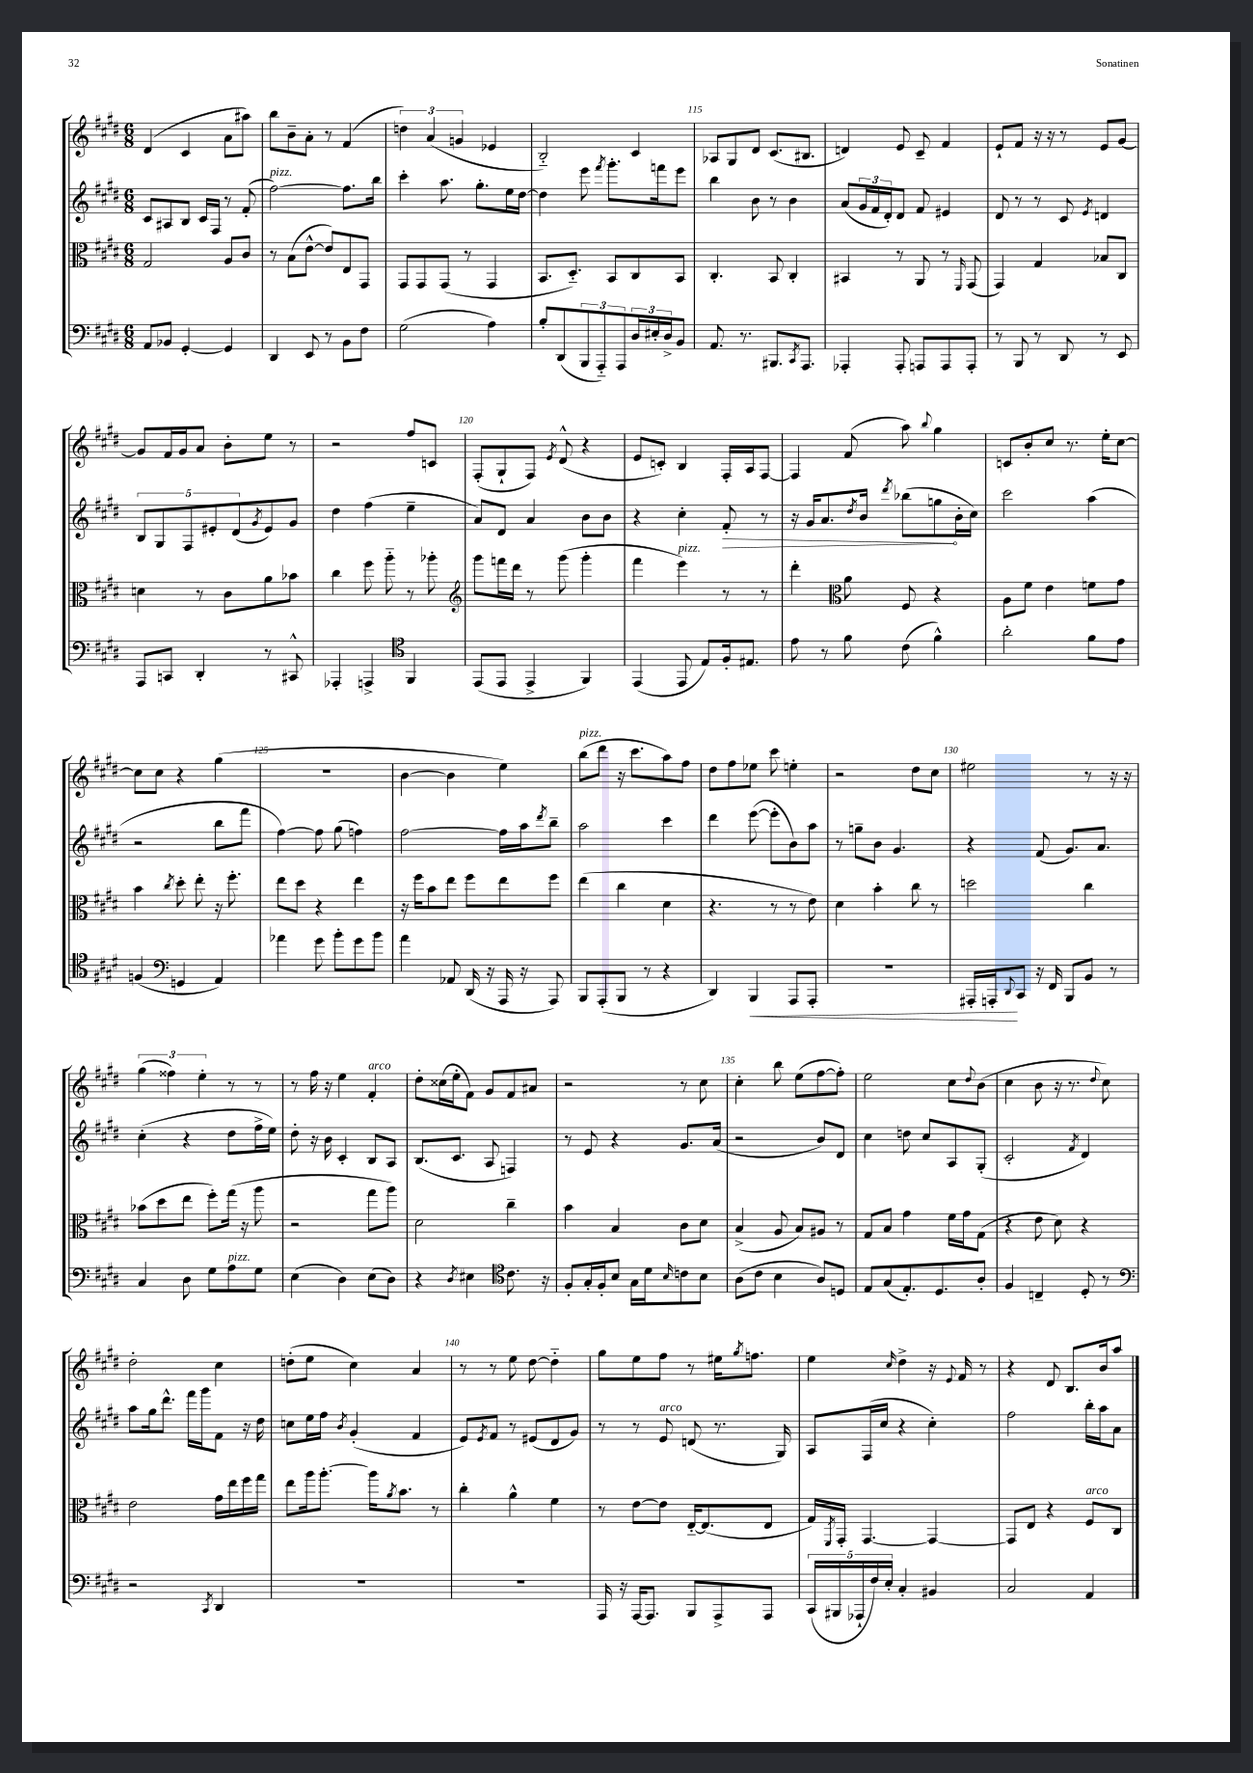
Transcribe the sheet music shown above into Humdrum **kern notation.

**kern	**dynam	**kern	**kern	**dynam	**kern
*part4	*part4	*part3	*part2	*part2	*part1
*staff4	*staff4	*staff3	*staff2	*staff2	*staff1
*clefF4	*	*clefC3	*clefG2	*	*clefG2
*k[f#c#g#d#]	*	*k[f#c#g#d#]	*k[f#c#g#d#]	*	*k[f#c#g#d#]
*M6/8	*	*M6/8	*M6/8	*	*M6/8
=111	=111	=111	=111	=111	=111
8AA/L	.	2G#/	8c#/L	.	(4d#/
8BB-X/J	.	.	8A#X/	.	.
[4GG#'/	.	.	8B/J	.	4c#/
.	.	.	16c#/LL	.	.
.	.	.	16F#/JJ	.	.
4GG#/]	.	8A/L	8r	.	8a\L
.	.	8c#/J	(8f#'/	.	8aa#X\J)
=112	=112	=112	=112	=112	=112
!	!	!	!LO:TX:a:i:t=pizz.	!	!
4DD#/	.	8r	[2ff#\)	.	8bb\L
.	.	(8B\L	.	.	8b~\
8EE/	.	[8e^^\J	.	.	8a'\J
8r	.	8e/L])	.	.	8r
8BB\L	.	8E/	8.ff#\L]	.	(4f#/
8F#\J	.	8GG#/J	.	.	.
.	.	.	16bb\Jk	.	.
=113	=113	=113	=113	=113	=113
(2G#\	.	8GG#/L	4ccc#'\	.	6ddn\)
.	.	8GG#/	.	.	.
.	.	.	.	.	(6a/
.	.	(8GG#/J	8.aa\	.	.
.	.	.	.	.	6gn/
.	.	8r	.	.	.
.	.	.	8.gg#'\L	.	.
4A\)	.	4GG#/	.	.	4e-X/
.	.	.	16ee\L	.	.
.	.	.	[16dd#\JJ	.	.
=114	=114	=114	=114	=114	=114
8B'/L	.	8.BB/L	4dd#\]	.	2B/)
(8DD#/	.	.	.	.	.
.	.	8.D#/J)	.	.	.
12BBB/	.	.	8eee\	.	.
12AAA/)	.	.	.	.	.
.	.	.	8qfff#/	.	.
.	.	8BB/L	8.ggg#'\L	.	.
12AAA/	.	.	.	.	.
24D#/L	.	8C#/	.	.	4c#/
24E#X'/	.	.	.	.	.
.	.	.	16fffn\k	.	.
24D#^/J	.	.	.	.	.
8BB/J	.	8BB/J	8eee\J	.	.
=115	=115	=115	=115	=115	=115
8.AA/	.	4.C#'/	4bb\	.	8A-X/L
.	.	.	.	.	8G#/
8.r	.	.	.	.	.
.	.	.	8b\	.	8d#/J
8.BBB#X/L	.	8BB/	8r	.	(8.c#/L
.	.	4C#'/	4b\	.	.
8qCC#/	.	.	.	.	.
8.AAA/J	.	.	.	.	8.B#X/J
=116	=116	=116	=116	=116	=116
4AAA-X'/	.	4BB#X/	(8a/L	.	4dn/)
.	.	.	24g#/L	.	.
.	.	.	24f#/	.	.
.	.	.	24d#'/J)	.	.
8AAA-'/	.	8r	8d#/J	.	8e/
8AAAn/L	.	8AA/	8f#/	.	8c#~/
8AAA/	.	8r	4e#X/	.	4f#/
.	.	16qqFF#/	.	.	.
8AAA'/J	.	(8GG#/	.	.	.
=117	=117	=117	=117	=117	=117
8r	.	4GG#/)	8d#/	.	8e`/L
8BBB/	.	.	8r	.	8f#/J
8r	.	4G#/	8r	.	16r
.	.	.	.	.	16r
8DD#/	.	.	8c#/	.	8r
.	.	.	8qe/	.	.
8r	.	8B-X/L	4dn/	.	8e/L
8EE/	.	8C#/J	.	.	[8g#/J
!!LO:LB:g=z
=118	=118	=118	=118	=118	=118
8AAA/L	.	4dn\	10B/L	.	8g#/L]
.	.	.	10G#/	.	.
8CCn/J	.	.	.	.	16f#/L
.	.	.	.	.	16g#/J
.	.	.	10F#/	.	.
4DD#'/	.	8r	.	.	8a/J
.	.	.	10e#X'/	.	.
.	.	8c#\L	.	.	8b'\L
.	.	.	(10d#/	.	.
.	.	.	8qg#/	.	.
8r	.	8a\	8e#/)	.	8ee\J
8CC#X^^/	.	8b-X\J	8g#/J	.	8r
=119	=119	=119	=119	=119	=119
4AAA-X'/	.	4cc#\	4dd#\	.	2r
4AAAn^/	.	8ff#\	(4ff#\	.	.
.	.	8aa\	.	.	.
*clefC4	*	*	*	*	*
4FF#/	.	8r	4ee~\	.	8ff#/L
.	.	8aa-X'\	.	.	8cn/J
=120	=120	=120	=120	=120	=120
*	*	*clefG2	*	*	*
(8EE/L	.	8ggg#\L	8a/L)	.	(8F#'/L
8EE/J	.	16fffn\L	8d#/J	.	8G#`/
.	.	16ddd#\JJ	.	.	.
4EE^/	.	8r	4a/	.	8F#/J)
.	.	.	.	.	8qe/
.	.	(8ggg#\	.	.	(8d#^^/
4FF#/)	.	4ggg#'\	8b\L	.	4r
.	.	.	8b\J	.	.
=121	=121	=121	=121	=121	=121
(4EE/	.	4fff#\	4r	.	8e/L
.	.	.	.	.	8cn'/J)
!	!	!LO:TX:a:i:t=pizz.	!	!	!
8EE/	.	4eee\)	4cc#'\	.	4B/
8E/L)	.	.	.	.	.
!	!	!	!	!LO:HP:b	!
16F#'/k	.	8r	8f#'/	>	16F#'/LL
8.E#X/J	.	.	.	.	16A/J
.	.	8r	8r	.	[8F#/J
=122	=122	=122	=122	=122	=122
8e\	.	4ddd#'\	16r	.	4F#/]
.	.	.	16g#/KL	.	.
8r	.	.	8.a/	.	.
*	*	*clefC3	*	*	*
8f#\	.	8a\	.	.	(8f#/
.	.	.	8qdd#/	.	.
.	.	.	16b/Jk	.	.
.	.	.	8qddd#/	.	.
(8c#\	.	8F#/	(8bb-X\L	.	8aa\)
.	.	.	.	.	8qqbb/
4f#^^\)	.	4r	8ggn\	.	4gg#\
.	.	.	16b'\L	]	.
.	.	.	16cc#\JJ)	.	.
=123	=123	=123	=123	=123	=123
2a'\	.	8A\L	2ccc#\	.	8cn/L
.	.	8f#\J	.	.	8b'/
.	.	4e\	.	.	8cc#/J
.	.	.	.	.	8.r
8f#\L	.	8fn\L	(4aa\	.	.
.	.	.	.	.	16ee'\KL
8e\J	.	8g#\J	.	.	[8cc#\J
!!LO:LB:g=z
=124	=124	=124	=124	=124	=124
(4Fn/	.	4b\	2r	.	8cc#\L]
.	.	.	.	.	8cc#\J
*clefF4	*	*	*	*	*
.	.	8qcc#/	.	.	.
4GGn/	.	8dd#'\	.	.	4r
.	.	8ee'\	.	.	.
4AA/)	.	16r	8bb\L	.	(4gg#\
.	.	8.ff#'\	.	.	.
.	.	.	8fff#\J	.	.
=125	=125	=125	=125	=125	=125
4a-X\	.	8ee\L	[4ff#\)	.	2.r
.	.	8dd#\J	.	.	.
8g#\	.	4r	8ff#\]	.	.
8b'\L	.	.	(8gg#\	.	.
8g#\	.	4ee\	4ffn\)	.	.
8b\J	.	.	.	.	.
=126	=126	=126	=126	=126	=126
4a\	.	16r	[2ff#\	.	[4b\
.	.	16ff#\KL	.	.	.
.	.	8b\	.	.	.
8AA-X/	.	8ee\J	.	.	4b\]
(16DD#/	.	8ff#\L	.	.	.
16r	.	.	.	.	.
16AAA/	.	8ee\	16ff#\LL]	.	4ee\)
16r	.	.	16aa\J	.	.
.	.	.	8qddd#/	.	.
8AAA/)	.	8ff#\J	8bb~\J	.	.
=127	=127	=127	=127	=127	=127
!	!	!	!	!	!LO:TX:a:i:t=pizz.
8BBB/L	.	(4ee\	2aa\	.	(8bb\L
(8AAA'/	.	.	.	.	8ddd#\J
8BBB/J	.	4cc#\	.	.	16r
.	.	.	.	.	8.ccc#\L
8r	.	.	.	.	.
4r	.	4d#\	4ccc#\	.	8aa\)
.	.	.	.	.	8ff#\J
=128	=128	=128	=128	=128	=128
4DD#/)	.	4.r	4ddd#\	.	8dd#\L
.	.	.	.	.	8ff#\
!	!LO:HP:b	!	!	!	!
4BBB/	<	.	([8eee\	.	8ee-X\J
.	.	8r	8eee'\L]	.	8ccc#\
8AAA/L	.	8r	8b\)	.	4een'\
8AAA'/J	.	8e\)	8aa\J	.	.
=129	=129	=129	=129	=129	=129
2.r	.	4d#\	8r	.	2r
.	.	.	8ggn~\L	.	.
.	.	4b'\	8b\J	.	.
.	.	.	4.g#/	.	.
.	.	8cc#\	.	.	8dd#\L
.	.	8r	.	.	8cc#\J
=130	=130	=130	=130	=130	=130
16AAA#X'/LL	.	2ddn\	4r	.	2ee#X\
16AAAn'/J	.	.	.	.	.
8qqDD#/	.	.	.	.	.
8CC#/J	[	.	.	.	.
16r	.	.	(8f#/	.	.
16FF#/	.	.	.	.	.
8BBB/L	.	.	8.g#/L)	.	.
8BB/J	.	4cc#\	.	.	8r
.	.	.	8.a/J	.	.
8r	.	.	.	.	16r
.	.	.	.	.	16r
!!LO:LB:g=z
=131	=131	=131	=131	=131	=131
4C#/	.	(8b-X\L	(4cc#'\	.	(6gg#\
.	.	8dd#\	.	.	.
.	.	.	.	.	6ff##X\)
8D#\	.	8ee\J	4r	.	.
.	.	.	.	.	6ee'\
8G#\L	.	8ff#'\L)	.	.	.
!LO:TX:a:i:t=pizz.	!	!	!	!	!
8A\	.	(16gg#\Jk	8dd#\L	.	8r
.	.	16r	.	.	.
8G#\J	.	8aa\	16ff#^\L	.	8r
.	.	.	16ee\JJ)	.	.
=132	=132	=132	=132	=132	=132
(4E\	.	2r	8dd#'\	.	8r
.	.	.	16r	.	16ff#\
.	.	.	16b\	.	16r
4D#\)	.	.	4c#'/	.	4ee\
!	!	!	!	!	!LO:TX:a:i:t=arco
(8E\L	.	8gg#\L	8B/L	.	4f#'/
8D#\J)	.	8aa\J)	8A/J	.	.
=133	=133	=133	=133	=133	=133
4r	.	2d#\	(8.B/L	.	8dd#'\L
.	.	.	.	.	(16cc##X\L
.	.	.	8.c#/J	.	16ee'\J
8qD#/	.	.	.	.	.
4E#X\	.	.	.	.	8f#\J)
.	.	.	8A/	.	8g#/L
*clefC4	*	*	*	*	*
8.c#\	.	4cc#~\	4Fn/)	.	8f#/
.	.	.	.	.	8a#X/J
16r	.	.	.	.	.
=134	=134	=134	=134	=134	=134
8F#'/L	.	4b\	8r	.	2r
16G#'/L	.	.	8e/	.	.
16F#'/J	.	.	.	.	.
8B/J	.	4B/	4r	.	.
16G#\LL	.	.	.	.	.
16d#\J	.	.	.	.	.
16qqB/	.	.	.	.	.
8cn\	.	8c#\L	8.g#/L	.	8r
8B\J	.	8d#\J	.	.	8cc#\
.	.	.	(16a/Jk	.	.
=135	=135	=135	=135	=135	=135
(8A\L	.	(4B^/	2r	.	4cc#'\
8c#\J	.	.	.	.	.
4B\	.	8A/	.	.	8bb\
.	.	8B/L)	.	.	(8ee\L
8A/L)	.	8A#X/J	8b/L)	.	[8ff#\
8Dn/J	.	8r	8d#/J	.	8ff#'\J])
=136	=136	=136	=136	=136	=136
8E/L	.	8G#/L	4cc#\	.	2ee\
(8G#/	.	8B/J	.	.	.
8.E'/)	.	4g#\	8ddn\	.	.
.	.	.	8cc#/L	.	.
8.D#/	.	.	.	.	.
.	.	16f#\LL	8A/	.	8cc#\L
.	.	16g#\J	.	.	.
.	.	.	.	.	8qqdd#/
8A'/J	.	(8G#\J	(8G#'/J	.	(8b\J
=137	=137	=137	=137	=137	=137
4F#/	.	4r	2c#'/	.	4cc#\
4Cn~/	.	8e\	.	.	8b\
.	.	8d#\)	.	.	16r
.	.	.	.	.	8.r
.	.	.	8qf#/	.	.
8D#'/	.	4r	4d#/)	.	.
.	.	.	.	.	8qqdd#/
8r	.	.	.	.	8cc#\)
!!LO:LB:g=z
=138	=138	=138	=138	=138	=138
*clefF4	*	*	*	*	*
2r	.	2e\	8aa\L	.	2dd#'\
.	.	.	16gg#\k	.	.
.	.	.	8.ddd#^^\J	.	.
.	.	.	16fff#\LL	.	.
.	.	.	16ggg#\J	.	.
8qCC#/	.	.	.	.	.
4DD#/	.	16g#\LL	8f#\J	.	4cc#\
.	.	16ee\	.	.	.
.	.	16ff#\	16r	.	.
.	.	16gg#\JJ	16dd#\	.	.
=139	=139	=139	=139	=139	=139
2.r	.	8ee\L	8ccn\L	.	(8ddn'\L
.	.	16aa\k	16ee\L	.	8ee\J
.	.	[8.aa'\J	16ff#\JJ	.	.
.	.	.	8qb/	.	.
.	.	.	(4g#'/	.	4cc#\)
.	.	16aa\KL]	.	.	.
.	.	8qa/	.	.	.
.	.	8.b\J	.	.	.
.	.	.	4f#/	.	4a/
.	.	8r	.	.	.
=140	=140	=140	=140	=140	=140
2.r	.	4cc#'\	8e/L)	.	8r
.	.	.	8qe/	.	.
.	.	.	8f#/J	.	8r
.	.	4a^^\	8r	.	8ee\
.	.	.	(8e#X/L	.	[8dd#\
.	.	4f#\	8d#/	.	4dd#\]
.	.	.	8g#/J)	.	.
=141	=141	=141	=141	=141	=141
16AAA/	.	8r	8r	.	8gg#\L
16r	.	.	.	.	.
[16AAA/KL	.	[8e\L	8r	.	8ee\
8.AAA/J]	.	.	.	.	.
!	!	!	!LO:TX:a:i:t=arco	!	!
.	.	8e\J]	8e/	.	8ff#\J
8BBB/L	.	[16E/KL	(8dn/	.	8r
.	.	(8.E/]	.	.	.
8AAA^/	.	.	8.r	.	16ee#X\KL
.	.	.	.	.	8qgg#/
.	.	.	.	.	8.ffn\J
8AAA/J	.	8E/J	.	.	.
.	.	.	16G#/)	.	.
=142	=142	=142	=142	=142	=142
(20CC#/LL	.	16G#/LL)	8A/L	.	4ee\
20BBB#X/	.	.	.	.	.
.	.	8qFF#/	.	.	.
.	.	16GG#'/JJ	.	.	.
20AAA-X`/	.	.	.	.	.
.	.	[4.GG#/	(16F#/L	.	.
20F#/)	.	.	.	.	.
.	.	.	16cc#/JJ	.	.
20E'/JJ	.	.	.	.	.
.	.	.	.	.	16qqcc#/
4C#'/	.	.	4r	.	4dd#^\
4BB#X/	.	4GG#/_	4cc#'\)	.	16r
.	.	.	.	.	8qqe/
.	.	.	.	.	16f#/
.	.	.	.	.	8r
=143	=143	=143	=143	=143	=143
2C#/	.	8GG#/L]	2ff#\	.	4r
.	.	8E/J	.	.	.
.	.	4r	.	.	8d#/
.	.	.	.	.	8.B/L
!	!	!LO:TX:a:i:t=arco	!	!	!
4AA/	.	8F#/L	16bb'\LL	.	.
.	.	.	16aa\J	.	16b/k
.	.	8C#/J	8a\J	.	8aa/J
==	==	==	==	==	==
*-	*-	*-	*-	*-	*-
